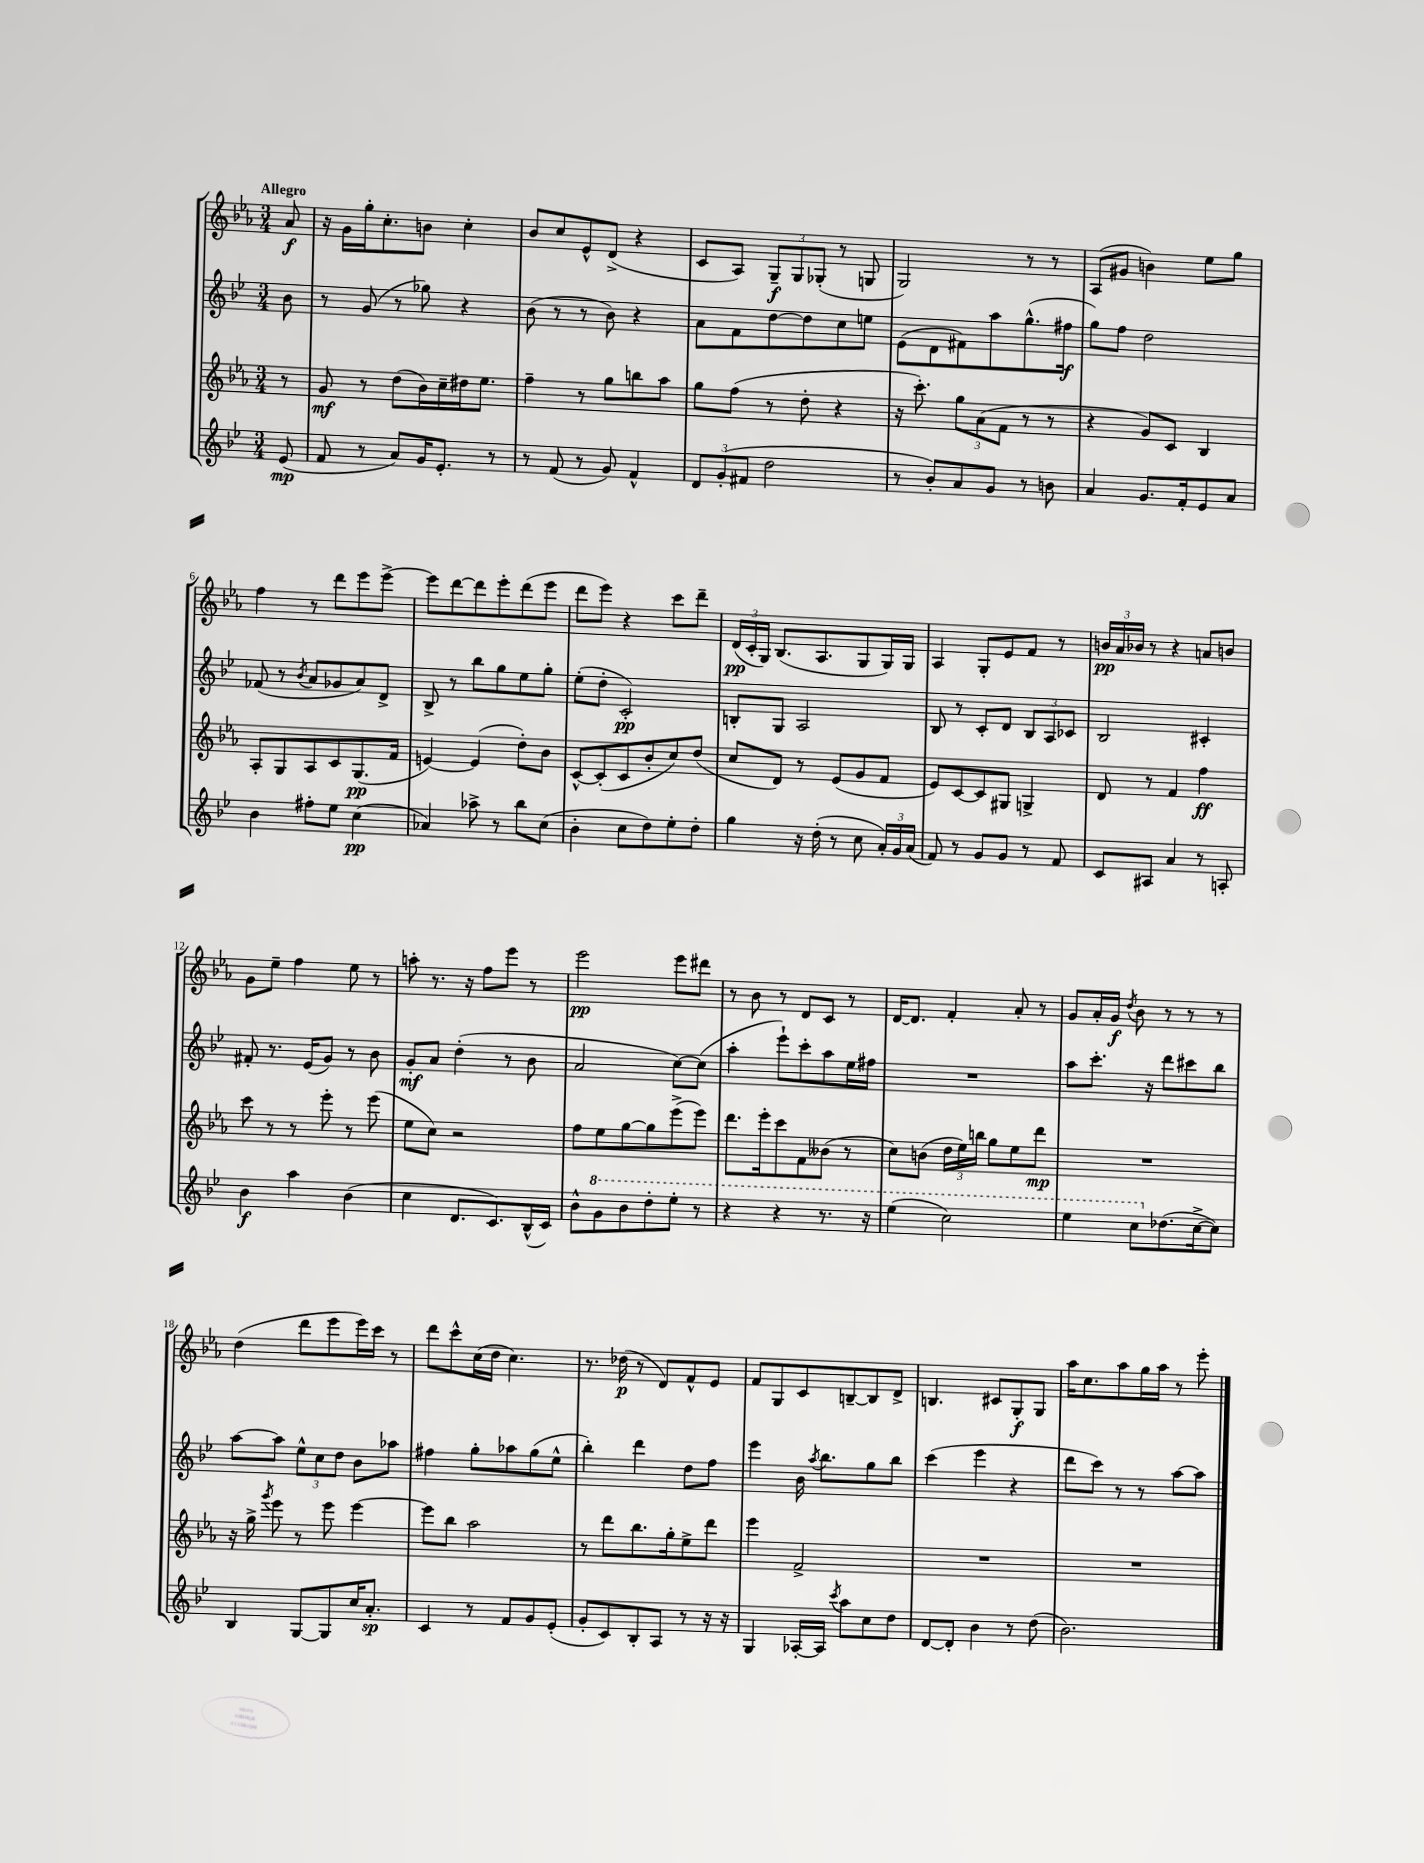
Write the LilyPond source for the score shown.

<<
\new StaffGroup <<
\new Staff = "s0" {
    \clef treble \key ees \major \numericTimeSignature \time 3/4 \partial 8 \tempo "Allegro"
    \autoBeamOff aes'8\f |
    r16 g'16[ g''16-. c''8.-. b'8] c''4-. |
    bes'8[ c''8 ees'8-^ d'8]->( r4 |
    c'8[ aes8]) \tuplet 3/2 { g8[--\f g8 ges8]-.( } r8 g8 |
    g2) r8 r8 |
    aes8[( gis'8] b'4) ees''8[ g''8] |
    f''4 r8 d'''8[ ees'''8 ees'''8]~-> |
    ees'''8[ d'''8~ d'''8 ees'''8-. d'''8( ees'''8] |
    d'''8[ ees'''8]) r4 c'''8[ d'''8]-- |
    \tuplet 3/2 { d'16[\pp( c'16-. g16]) } bes8.[( aes8. g8 g16) g16] |
    aes4 g8[-. ees'8 f'8] r8 |
    \tuplet 3/2 { b'16[\pp aes'16 bes'16] } r8 r4 a'8[ b'8] |
    g'8[ ees''8]-- f''4 ees''8 r8 |
    a''8-. r8. r16 f''8[ ees'''8] r8 |
    ees'''2\pp ees'''8[ dis'''8] |
    r8 bes'8 r8 d'8[ c'8] r8 |
    d'16[~ d'8.] f'4-. aes'8-. r8 |
    g'8[ aes'16-. g'16]\f \acciaccatura { d''8 } bes'8 r8 r8 r8 |
    d''4( d'''8[ ees'''8 ees'''16) c'''16] r8 |
    d'''8[ c'''8-^ c''16( d''16] c''4.) |
    r8. des''16\p( r8 d'8[) f'8-^ ees'8] |
    f'8[ g8 c'8 b8~-- b8 d'8]-> |
    b4. cis'8[ g8-.\f g8] |
    aes''16[ c''8. aes''8 g''16 aes''16] r8 ees'''8-. \bar "|." |
}
\new Staff = "s1" {
    \clef treble \key bes \major \numericTimeSignature \time 3/4 \partial 8
    \autoBeamOff bes'8 |
    r8 g'8( r8 ges''8) r4 |
    bes'8( r8 r8 bes'8) r4 |
    a'8[ f'8 d''8~ d''8 c''8 e''8] |
    ees'8[( d'8 fis'8) a''8 g''8.-^( fis''16]\f |
    g''8[) f''8] d''2 |
    fes'8( r8 \acciaccatura { bes'8 } a'8[ ges'8 a'8) d'8]-> |
    bes8-> r8 bes''8[ g''8 ees''8 g''8]-. |
    ees''8[-.( d''8]-. c'2-.\pp) |
    b8[-. g8] a2 |
    bes8 r8 c'8[-. d'8] \tuplet 3/2 { bes8[ a8 ces'8] } |
    bes2 cis'4-. |
    fis'8-. r8. ees'16[( g'8]) r8 bes'8 |
    g'8[-.\mf a'8] d''4-.( r8 bes'8 |
    a'2 c''8[~) c''8]( |
    a''4-. ees'''8[-!) c'''8-. a''8 ees''16 fis''16] |
    R2. |
    a''8[ c'''8.]-. r16 d'''8[ cis'''8 bes''8] |
    a''8[~ a''8] \tuplet 3/2 { ees''8[-^ c''8 d''8] } bes'8[ aes''8] |
    fis''4 g''8[-. aes''8 g''8( ees''8]-^ |
    bes''4-.) d'''4 d''8[ f''8] |
    ees'''4 bes'16 \acciaccatura { a''8 } bes''8.[ g''8 bes''8] |
    c'''4( ees'''4 r4 |
    d'''8[ c'''8]) r8 r8 a''8[~ a''8] \bar "|." |
}
\new Staff = "s2" {
    \clef treble \key ees \major \numericTimeSignature \time 3/4 \partial 8
    \autoBeamOff r8 |
    g'8\mf r8 d''8[( bes'16) c''16-- dis''16 ees''8.] |
    f''4-- r8 g''8[ b''8 aes''8] |
    g''8[ f''8]( r8 d''8-. r4 |
    r16 c'''8.-.) \tuplet 3/2 { g''8[ aes'8( f'8] } r8 r8 |
    r4 g'8[) c'8] bes4 |
    aes8[-. g8 aes8 c'8 g8.\pp( f'16] |
    e'4~) e'4( d''8[-.) bes'8] |
    c'8[~-^ c'8-.( c'8 bes'8-. c''8) d''8]( |
    c''8[ d'8]) r8 ees'8[( g'8 f'8] |
    ees'8[) c'8~ c'8 gis8] g4-> |
    d'8 r8 f'4 f''4\ff |
    c'''8 r8 r8 ees'''8-. r8 ees'''8( |
    ees''8[ c''8]) r2 |
    f''8[ ees''8 g''8~ g''8 ees'''8->( ees'''8]) |
    d'''8.[ ees'''16-. c'''8 f'8 beses'8]( r8 |
    c''8[) b'8]( \tuplet 3/2 { d''16[ ees''16) b''16] } g''8[ ees''8 d'''8]\mp |
    R2. |
    r16 g''16-> \acciaccatura { g'''8 } ees'''8 r8 ees'''8 ees'''4~ |
    ees'''8[ bes''8] aes''2 |
    r8 d'''8[ bes''8. g''16-. ees''8-> d'''8] |
    ees'''4 f'2-> |
    R2. |
    R2. \bar "|." |
}
\new Staff = "s3" {
    \clef treble \key bes \major \numericTimeSignature \time 3/4 \partial 8
    \autoBeamOff ees'8\mp( |
    f'8 r8 a'8[) g'16 ees'8.]-. r8 |
    r8 f'8( r8 g'8) f'4-^ |
    \tuplet 3/2 { d'8[ g'8-.( fis'8] } d''2 |
    r8 bes'8[-.) a'8 g'8] r8 b'8 |
    a'4 g'8.[ f'16-. ees'8 a'8] |
    bes'4 fis''8[-. ees''8] c''4\pp( |
    aes'4) aes''8-> r8 bes''8[ c''8]( |
    bes'4-. c''8[ d''8) ees''8-. d''8]-. |
    g''4 r16 d''16-.( r8 c''8 \tuplet 3/2 { a'16[-.) g'16 a'16]( } |
    f'8) r8 g'8[ g'8] r8 f'8 |
    c'8[ ais8] a'4 r8 a8-. |
    bes'4\f a''4 bes'4( |
    c''4 d'8.[ c'8.) bes16-^( c'16]) |
    bes'8[-^ \ottava #1 g''8 bes''8 d'''8-. ees'''8]-. r8 |
    r4 r4 r8. r16 |
    ees'''4( c'''2) |
    ees'''4 c'''8[ \ottava #0 des''8.( c''16~-> c''8]) |
    bes4 g8[~ g8 c''16 a'8.]-.\sp |
    c'4 r8 f'8[ g'8 ees'8]-.( |
    g'8[-. c'8) bes8-. a8] r8 r16 r16 |
    g4 aes16[~-. aes16] \acciaccatura { c'''8 } a''8[ c''8 d''8] |
    d'8[~ d'8]-. bes'4 r8 d''8( |
    bes'2.) \bar "|." |
}
>>
>>
